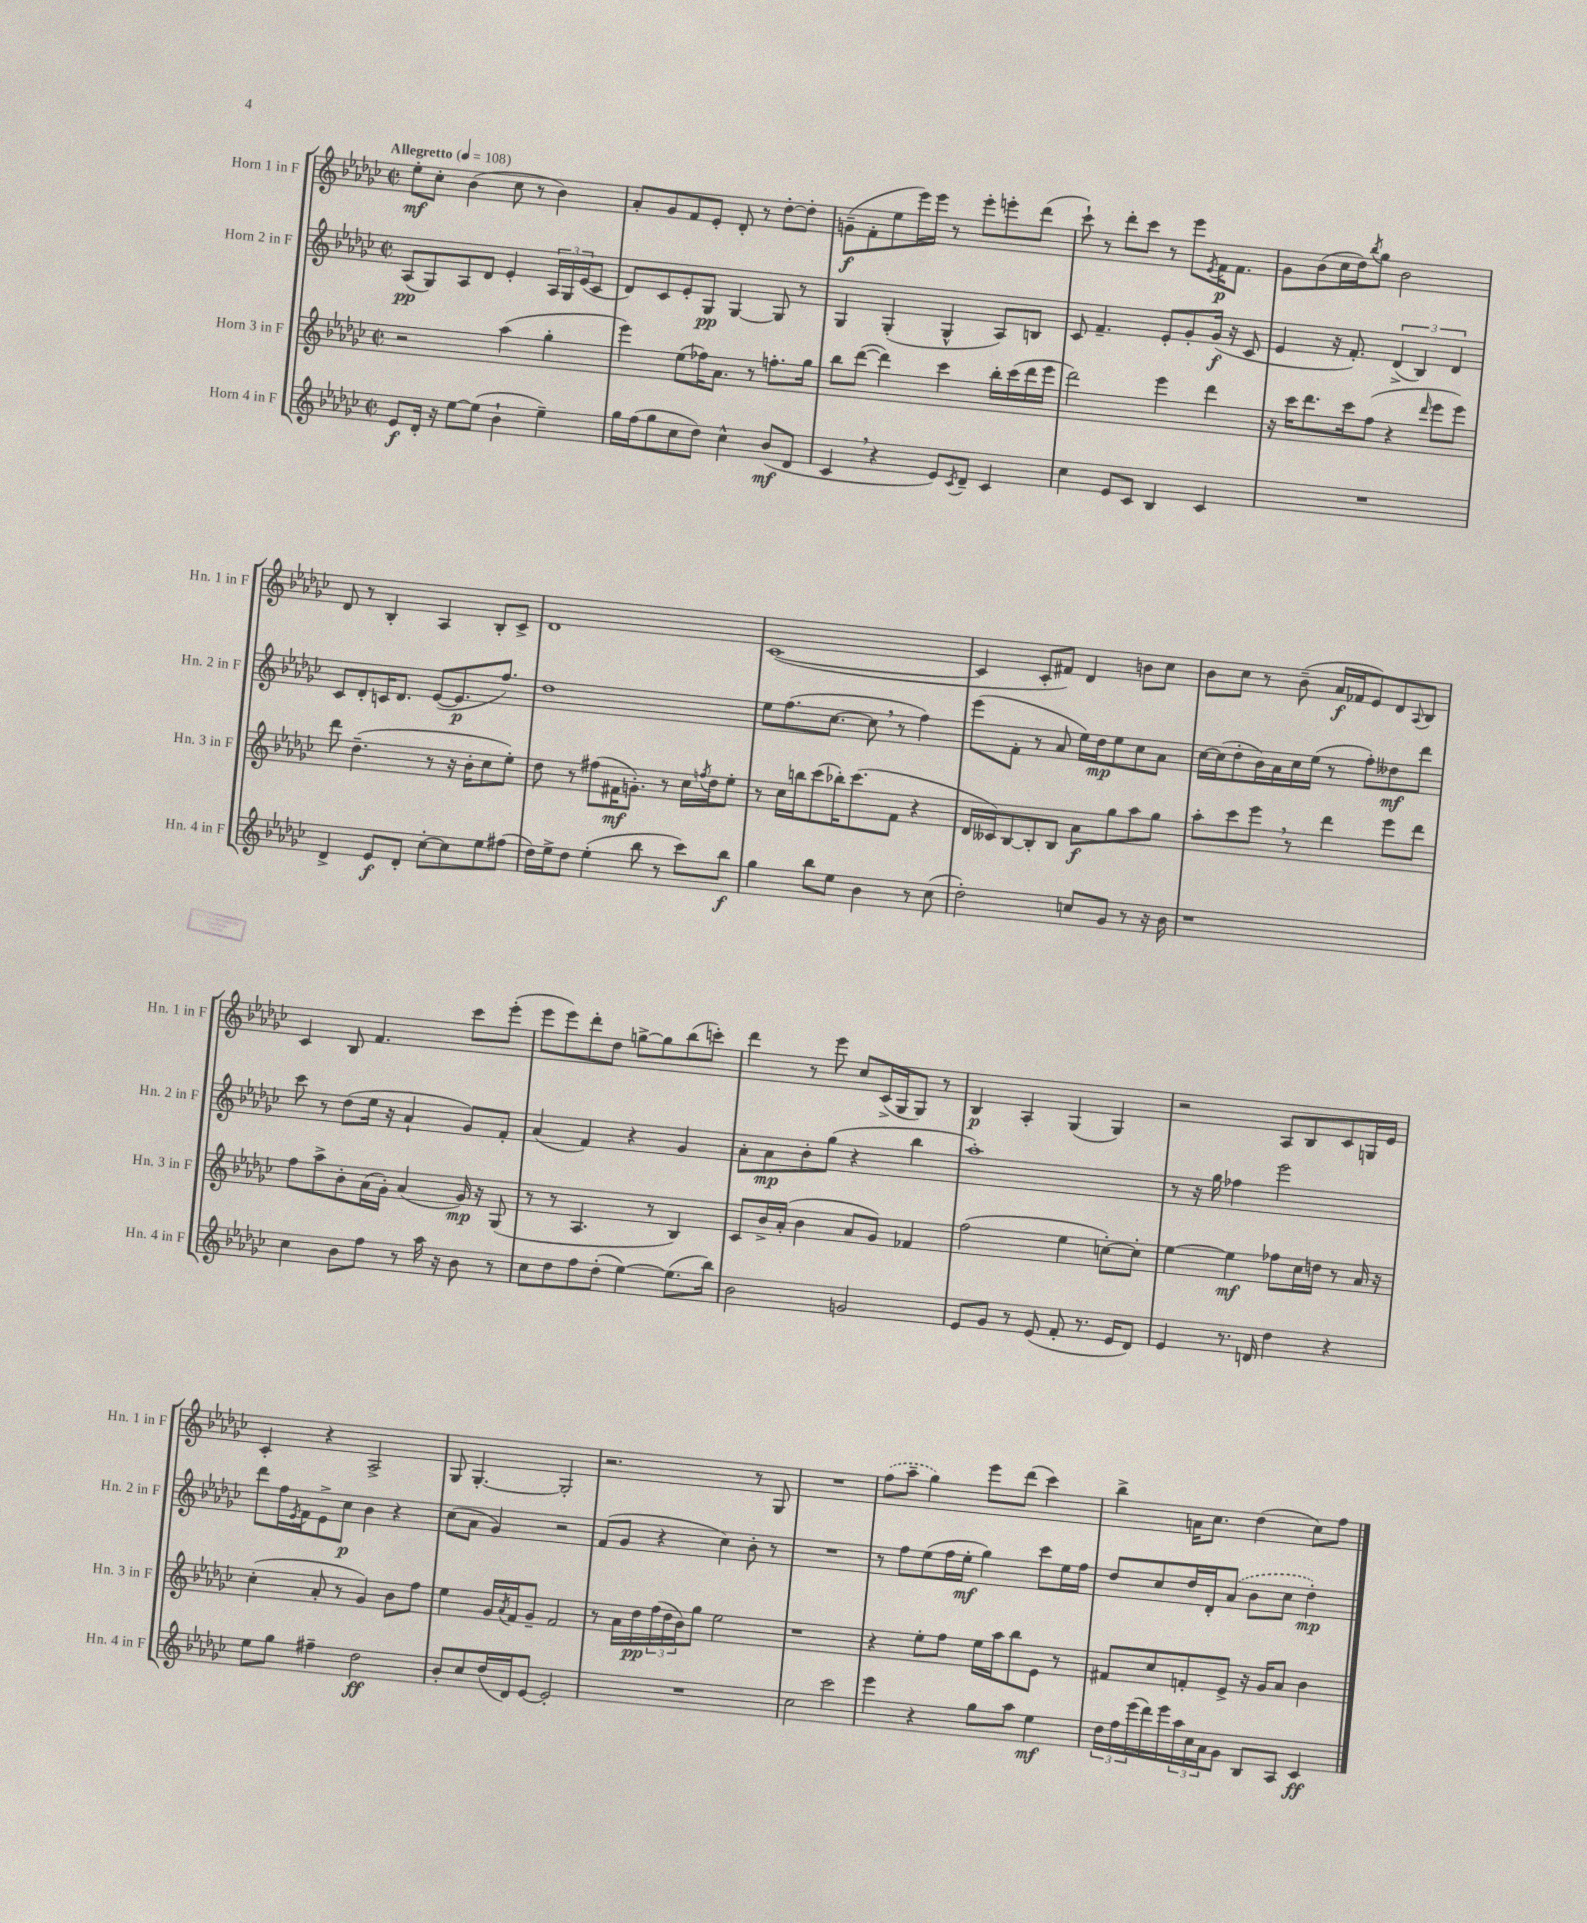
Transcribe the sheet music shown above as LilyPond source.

<<
\new StaffGroup <<
\new Staff = "s0" \with { instrumentName = "Horn 1 in F" shortInstrumentName = "Hn. 1 in F" } {
    \clef treble \key ges \major \defaultTimeSignature \time 2/2 \tempo "Allegretto" 4 = 108
    ees''8-.\mf ces''8-. bes'4( ces''8 r8 bes'4) |
    aes'8-. ges'8 f'8 ees'8-. des'8-. r8 des''8~-. des''8-. |
    g'8--\f( f'8-. ees''8 ees'''16) ees'''16 r8 ees'''8-. e'''8-. des'''8( |
    ces'''8-!) r8 des'''8-. ces'''8 r8 ees'''8 \acciaccatura { ees'8 } f'16\p f'8. |
    ges'8 bes'8( ces''16 des''16) \acciaccatura { bes''8 } ges''8 bes'2 |
    des'8 r8 bes4-. aes4 bes8-. ces'8-> |
    des'1 |
    ces'1~( |
    ces'4 ces'8-. fis'8) des'4 b'8 ces''8 |
    bes'8 ces''8 r8 bes'8--( aes'16\f fes'16 ees'8) des'8 \appoggiatura { aes8 } bes8 |
    ces'4 bes8 f'4. ces'''8 ees'''8-.( |
    ees'''8 ees'''8) des'''8-. des''8 g''8~-> g''8 bes''8( c'''8-.) |
    des'''4 r8 ees'''8 ces''8 ces'16->( ges16 ges8) r8 |
    bes4\p aes4-. ges4( ges4) |
    r2 aes8 bes8 ces'8 g16 ees'16 |
    ces'4-. r4 aes2-> |
    ges8 ges4.~-. ges2-. |
    r2. r8 ges8 |
    R1 |
    \once \slurDashed f''8( aes''8-- ges''4) ees'''8 des'''8( ces'''4) |
    bes''4-> a'16 ces''8. des''4( ces''8) f''8 \bar "|." |
}
\new Staff = "s1" \with { instrumentName = "Horn 2 in F" shortInstrumentName = "Hn. 2 in F" } {
    \clef treble \key ges \major \defaultTimeSignature \time 2/2
    aes8\pp( ges8) aes8 des'8 ees'4-. \tuplet 3/2 { aes16 ges16 ees'16( } ces'8 |
    des'8) ces'8 ees'8-. ges8\pp ges4~ ges8 r8 |
    ges4 ges4-.( ges4-^ aes8) b8 |
    ces'8 f'4.-- ees'8-. ges'8-. ges'16\f( r16 ces'8 |
    ees'4 r16 f'8.-.) \tuplet 3/2 { des'4->( bes4) des'4 } |
    ces'8 des'8-. c'16 des'8. ees'8~( ees'8.\p f''8.) |
    des''1 |
    ees''8 f''8.( ces''8.~ ces''8 \breathe r8 f''4) |
    ees'''8( f'8-. r8 aes'8 ees''16) des''16\mp ees''8 ces''8 aes'8 |
    ces''16~ ces''16( des''8-. bes'16) aes'16 ces''16 ees''16( r8 f''8-.) deses''8\mf des'''8 |
    ces'''8 r8 des''8( ees''16 r16 aes'4-! ges'8) f'8-. |
    aes'4( f'4) r4 ges'4 |
    aes'8-. aes'8\mp bes'8-. ges''8( r4 bes''4 |
    aes''1-.) |
    r8 r16 ges''16 fes''4 ees'''2 |
    des'''8 f''16 \acciaccatura { ees'8 } f'16 ees'8-> ces''8\p bes'4 r4 |
    ces''8( aes'8 ges'4) r2 |
    f'8( ges'8 r4 ces''4) bes'8-. r8 |
    R1 |
    r8 f''8 ees''8( f''16 ees''16-.\mf ges''4) ces'''8 ees''16 f''16 |
    des''8 ces''8 des''16 des'16-. \once \slurDashed aes'8( bes'8 ces''8 des''4-.\mp) \bar "|." |
}
\new Staff = "s2" \with { instrumentName = "Horn 3 in F" shortInstrumentName = "Hn. 3 in F" } {
    \clef treble \key ges \major \defaultTimeSignature \time 2/2
    r2 aes''4( ges''4-. |
    ees'''4) ees''8( fes''16) aes'8. r8 f''8.-. ges''16 |
    bes''8 des'''8~( des'''4) ces'''4 bes''16-. ces'''16( des'''16 ees'''16 |
    des'''2) ees'''4 des'''4 |
    r16 ces'''16 des'''8. ces'''16 f''8( r4 \grace { des'''16 } ees'''8 ees'''8) |
    des'''8 des''4.--( r8 r16 bes'16-. ces''8 ees''8-.) |
    des''8 r8 fis''8( fis'16\mf g'8.-.) r8 ces''16 \acciaccatura { f''8 } des''16 ees''8-. |
    r8 ces''16 b''16 ces'''8( bes''16-.) ces'''8.( f'8 r4 |
    des'16 ceses'16) bes8~ bes8-. bes8 aes'8\f ges''8 aes''8 ges''8 |
    aes''8-. ces'''8 ees'''8 \breathe r8 des'''4 ees'''8 des'''8 |
    f''8 aes''8-> bes'8-. aes'16( ges'16-.) aes'4( ges'16\mp) r16 ges8( |
    r8 r8 aes4. r8 bes4) |
    ces'8 bes'16-> aes'16-.( bes'4 aes'8 ges'8) fes'4 |
    f''2( ees''4 c''8~-.) c''8-. |
    ees''4~ ees''4\mf fes''8 ces''16 d''16 r8 aes'16 r16 |
    ces''4-.( aes'8-. r8 ges'4) bes'8 f''8 |
    ees''4 ges'16 \acciaccatura { aes'8 } f'16 ges'8-- f'2 |
    r8 aes'16 des''16\pp \tuplet 3/2 { f''16( des''16 bes'16) } ges''8 ees''2 |
    r1 |
    r4 ees''8-. f''8 ees''16 aes''16 bes''8 ees'8 r8 |
    fis'8 ces''8 f'8-. ees'8-> r16 ges'16 aes'8 bes'4 \bar "|." |
}
\new Staff = "s3" \with { instrumentName = "Horn 4 in F" shortInstrumentName = "Hn. 4 in F" } {
    \clef treble \key ges \major \defaultTimeSignature \time 2/2
    ees'8\f des'16-. r16 ees''8~ ees''8( bes'4-! ees''4--) |
    ges''16 f''16( ges''8 ces''8 des''8) ces''4-^ bes'8\mf( des'8 |
    ces'4 \breathe r4 ees'8) \acciaccatura { ces'8 } des'8-- ces'4 |
    ces''4 ees'8 ces'8 bes4 ces'4 |
    R1 |
    des'4-> ees'8\f des'8-. ces''8~-. ces''8 ees''8 fis''8( |
    des''16) ees''16-> des''8 ees''4-.( bes''8 r8 ces'''8) bes''8\f |
    ges''4 bes''8 ees''8 bes'4 r8 ces''8( |
    des''2-.) c''8 ges'8 r8 r16 bes'16 |
    r1 |
    ces''4 bes'8 f''8 r8 aes''16 r16 bes'8 r8 |
    ces''8 des''8 f''8 des''8-.( ees''4~) ees''8.( bes''16) |
    bes'2 g'2 |
    ees'8 ges'8 r8 ees'8( f'8-. r8. ees'16 des'8) |
    ees'4 r8. d'16 des''4 r4 |
    ees''8 ges''8 fis''4-- des''2\ff |
    bes'8-. ces''8 des''16( des'16) ees'8~ ees'2-. |
    R1 |
    ces''2 ces'''2 |
    ees'''4 r4 ges''8 aes''8 ees''4\mf |
    \tuplet 3/2 { des''16 f''16 ees'''16( } des'''16) ees'''16 \tuplet 3/2 { aes''16 ces''16 aes'16 } ges'8 bes8 aes8 ces'4\ff \bar "|." |
}
>>
>>
\layout { \context { \Score \remove "Bar_number_engraver" } }
